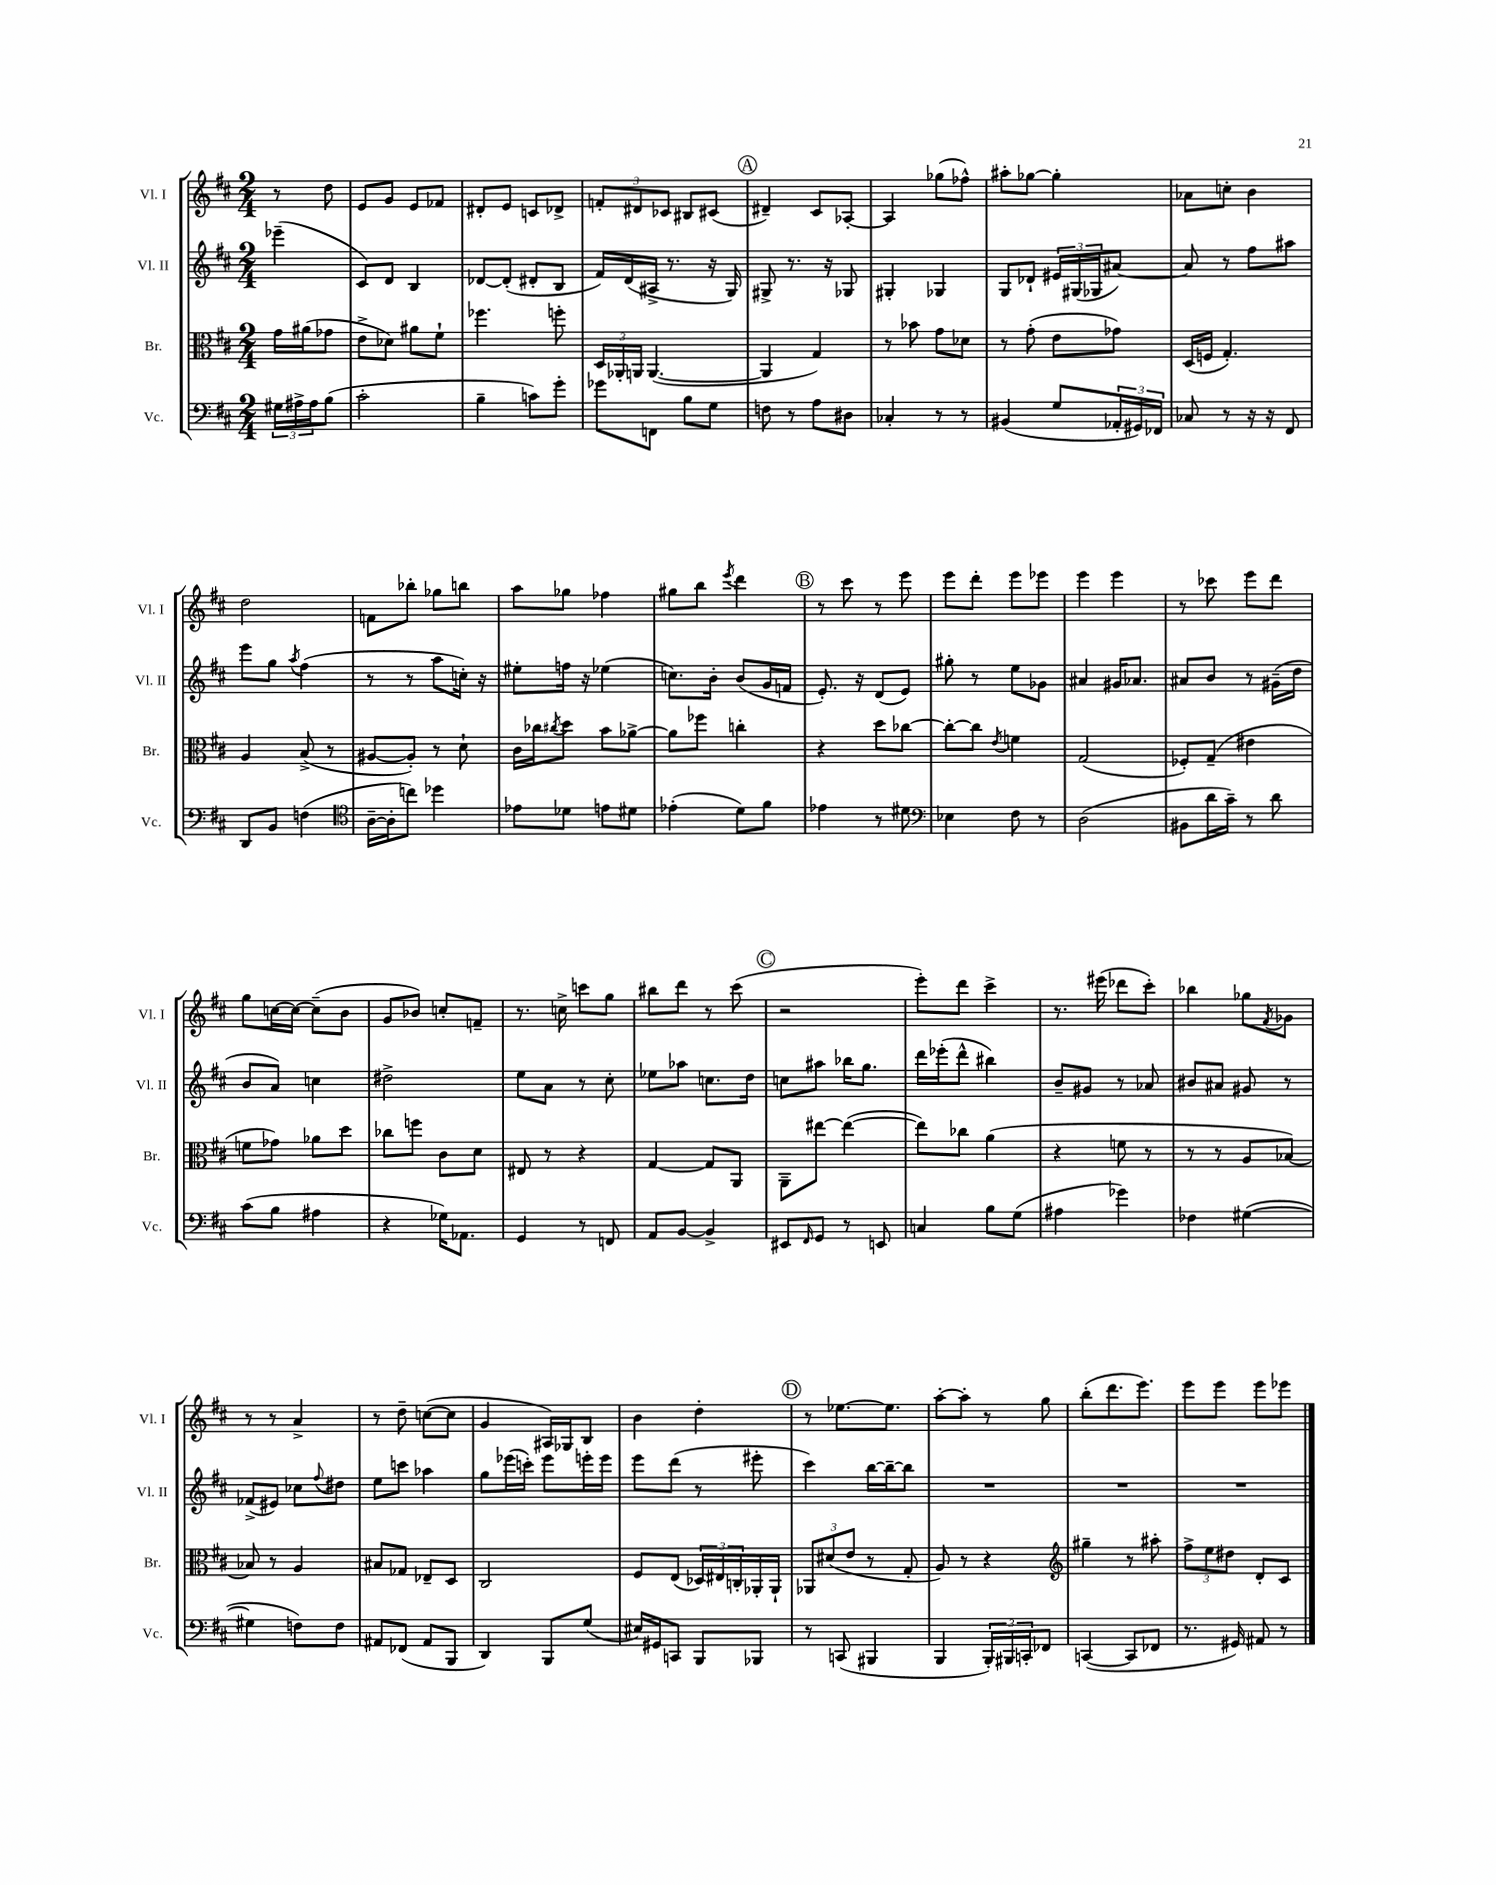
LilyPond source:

<<
\new StaffGroup <<
\new Staff = "s0" \with { instrumentName = "Vl. I" shortInstrumentName = "Vl. I" } {
    \clef treble \key d \major \numericTimeSignature \time 2/4 \partial 4
    r8 d''8 |
    e'8 g'8 e'8 fes'8 |
    dis'8-. e'8 c'8 des'8-> |
    \tuplet 3/2 { f'8-. dis'8 ces'8 } bis8 cis'8( |
    \mark \markup { \circle "A" } dis'4--) cis'8 aes8~-. |
    aes4 ges''8( fes''8-^) |
    ais''8-. ges''8~ ges''4-. |
    aes'8 c''8-. b'4 |
    d''2 |
    f'8 bes''8-. ges''8 b''8 |
    a''8 ges''8 fes''4 |
    gis''8 b''8 \acciaccatura { e'''8 } d'''4 |
    \mark \markup { \circle "B" } r8 cis'''8 r8 e'''8 |
    e'''8 d'''8-. e'''8 ees'''8 |
    e'''4 e'''4 |
    r8 ces'''8 e'''8 d'''8 |
    g''8 c''16~ c''16~ c''8--( b'8 |
    g'8 bes'8) c''8-. f'8-- |
    r8. c''16-> c'''8 g''8 |
    bis''8 d'''8 r8 cis'''8( |
    \mark \markup { \circle "C" } r2 |
    e'''8-.) d'''8 cis'''4-> |
    r8. eis'''16( des'''8 cis'''8-.) |
    bes''4 ges''8 \acciaccatura { fis'8 } ges'8 |
    r8 r8 a'4-> |
    r8 d''8-- c''8~( c''8 |
    g'4 ais16) ges16 b8 |
    b'4 d''4-. |
    \mark \markup { \circle "D" } r8 ees''8.~ ees''8. |
    a''8~-. a''8-. r8 g''8 |
    b''8-.( d'''8. e'''8.) |
    e'''8 e'''8 e'''8 ees'''8 \bar "|." |
}
\new Staff = "s1" \with { instrumentName = "Vl. II" shortInstrumentName = "Vl. II" } {
    \clef treble \key d \major \numericTimeSignature \time 2/4 \partial 4
    ees'''4--( |
    cis'8) d'8 b4 |
    des'8~ des'8-.( dis'8-. b8 |
    fis'16) d'16( ais16-> r8. r16 g16) |
    \mark \markup { \circle "A" } gis8-> r8. r16 ges8 |
    gis4-. ges4 |
    g8 des'8-! \tuplet 3/2 { eis'16 gis16( ges16 } ais'8~) |
    ais'8 r8 fis''8 ais''8 |
    e'''8 g''8 \acciaccatura { a''8 } fis''4( |
    r8 r8 a''8 c''16-.) r16 |
    eis''8-. f''16 r16 ees''4( |
    c''8.) b'16-. b'8( g'16 f'16 |
    \mark \markup { \circle "B" } e'8.-.) r16 d'8( e'8) |
    gis''8-. r8 e''8 ges'8 |
    ais'4 gis'16 aes'8. |
    ais'8 b'8 r8 gis'16--( d''16 |
    b'8 a'8) c''4 |
    dis''2-> |
    e''8 a'8 r8 cis''8-. |
    ees''8 aes''8 c''8. d''16 |
    \mark \markup { \circle "C" } c''8 ais''8 bes''16 g''8. |
    d'''16 ees'''16-.( d'''8-^ bis''4) |
    b'8-- gis'8 r8 aes'8 |
    bis'8 ais'8 gis'8 r8 |
    fes'8->( eis'8) ces''8 \appoggiatura { fis''8 } dis''8 |
    e''8 c'''8 aes''4 |
    g''8 ees'''16( c'''16-.) ees'''8 e'''16-. e'''16 |
    e'''8 d'''8( r8 eis'''8-. |
    \mark \markup { \circle "D" } cis'''4) b''16~ b''16~-- b''8 |
    R2 |
    R2 |
    R2 \bar "|." |
}
\new Staff = "s2" \with { instrumentName = "Br." shortInstrumentName = "Br." } {
    \clef alto \key d \major \numericTimeSignature \time 2/4 \partial 4
    g'16 ais'16( ges'8 |
    e'8-> des'8) ais'8 fis'8-! |
    fes''4. f''8-. |
    \tuplet 3/2 { d16 aes,16-. a,16 } a,4.~( |
    \mark \markup { \circle "A" } a,4 g4) |
    r8 bes'8 g'8 des'8 |
    r8 g'8-.( e'8 ges'8) |
    d16( f16 g4.-.) |
    a4 b8->( r8 |
    ais8~ ais8-.) r8 d'8-! |
    cis'16 ces''16 \acciaccatura { cis''8 } d''8 b'8 aes'8~-> |
    aes'8 fes''8 c''4-. |
    \mark \markup { \circle "B" } r4 d''8 ces''8~ |
    ces''8~-. ces''8 \acciaccatura { e'8 } f'4 |
    g2( |
    fes8-.) g8--( eis'4 |
    f'8 ges'8) aes'8 d''8 |
    ces''8 f''8 cis'8 d'8 |
    eis8 r8 r4 |
    g4~ g8 a,8 |
    \mark \markup { \circle "C" } a,8-- eis''8~ eis''4~( |
    eis''8) ces''8 a'4( |
    r4 f'8 r8 |
    r8 r8 a8 bes8~) |
    bes8 r8 a4 |
    bis8 ges8 ees8-- d8 |
    cis2 |
    fis8 e8( \tuplet 3/2 { des16) eis16 c16-. } aes,16-. aes,16-! |
    \mark \markup { \circle "D" } \tuplet 3/2 { aes,8 dis'8( e'8 } r8 g8-. |
    a8) r8 r4 |
    \clef treble gis''4-- r8 ais''8-. |
    \tuplet 3/2 { fis''8-> e''8 dis''8 } d'8-. cis'8 \bar "|." |
}
\new Staff = "s3" \with { instrumentName = "Vc." shortInstrumentName = "Vc." } {
    \clef bass \key d \major \numericTimeSignature \time 2/4 \partial 4
    \tuplet 3/2 { gis16 ais16-> ais16 } b8( |
    cis'2-. |
    b4-- c'8) g'8-. |
    ges'8 f,8 b8 g8 |
    \mark \markup { \circle "A" } f8 r8 a8 dis8 |
    ces4-. r8 r8 |
    bis,4( g8 \tuplet 3/2 { aes,16-. gis,16) fes,16 } |
    ces8 r8 r16 r16 fis,8 |
    d,8 b,8 f4( |
    \clef tenor a16~-- a16-. c''8) des''4 |
    ees'8 des'8 e'8 dis'8 |
    ees'4-.( d'8) fis'8 |
    \mark \markup { \circle "B" } ees'4 r8 dis'8 |
    \clef bass ees4 fis8 r8 |
    d2( |
    bis,8 d'16 cis'16--) r8 d'8 |
    cis'8( b8 ais4 |
    r4 ges16) aes,8. |
    g,4 r8 f,8 |
    a,8 b,8~ b,4-> |
    \mark \markup { \circle "C" } eis,8 \grace { fis,16 } g,8 r8 e,8 |
    c4 b8 g8( |
    ais4 ges'4) |
    fes4 gis4~( |
    gis4 f8) f8 |
    ais,8 fes,8( ais,8 b,,8 |
    d,4) b,,8 g8( |
    eis16) gis,16 c,8 b,,8 bes,,8 |
    \mark \markup { \circle "D" } r8 c,8( bis,,4 |
    b,,4 \tuplet 3/2 { b,,16-.) bis,,16 c,16-. } fes,8 |
    c,4~( c,8 fes,8 |
    r8. gis,16) ais,8 r8 \bar "|." |
}
>>
>>
\layout { \context { \Score \remove "Bar_number_engraver" } }
